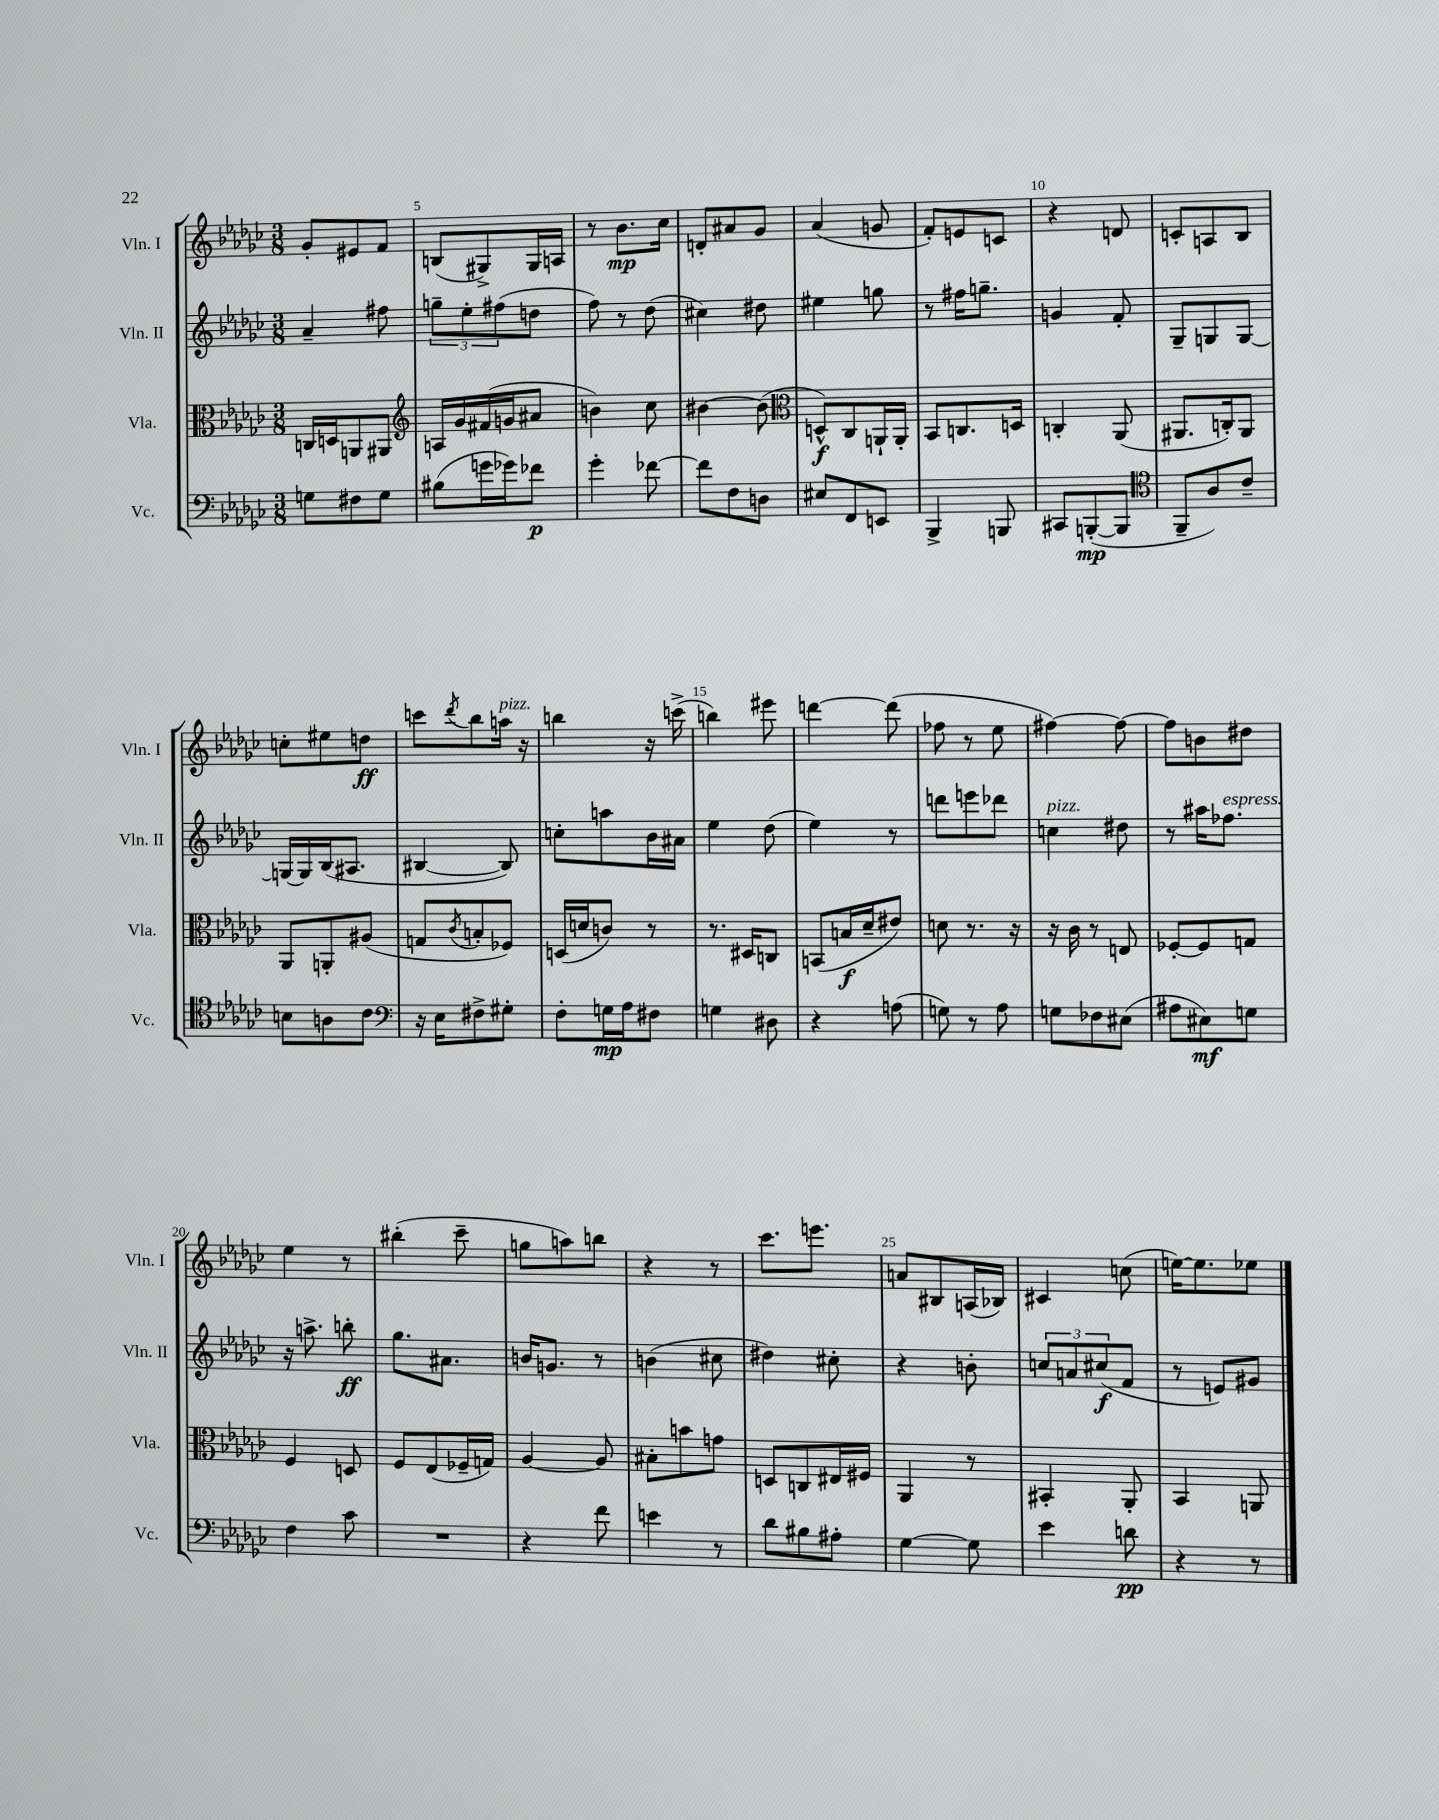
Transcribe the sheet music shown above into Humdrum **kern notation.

**kern	**kern	**kern	**kern
*staff4	*staff3	*staff2	*staff1
*clefF4	*clefC3	*clefG2	*clefG2
*k[b-e-a-d-g-c-]	*k[b-e-a-d-g-c-]	*k[b-e-a-d-g-c-]	*k[b-e-a-d-g-c-]
*M3/8	*M3/8	*M3/8	*M3/8
8G	16C	4a-~	8g-'
.	16D	.	.
8F#	8AA	.	8e#
8G	8AA#	8ff#	8f
=	=	=	=
*	*clefG2	*	*
(8B#	16A	12gg~	(8B
.	16g-	.	.
.	.	12ee-'	.
16g	(16f#	.	8G#^)
.	.	(12ff#	.
16g-)	16g	.	.
8f-	8a#	8dd	16G#
.	.	.	16A
=	=	=	=
4g-'	4b)	8ff)	8r
.	.	8r	8.b-
[8f-	8cc-	(8dd-	.
.	.	.	16cc-
=	=	=	=
8f-]	[4b#	4cc#)	8d'
8F	.	.	8a#
8D	(8b#]	8dd#	8g-
=	=	=	=
*	*clefC3	*	*
8E#	8D^^)	4ee#	(4a-
8FF	8C-	.	.
8EE	16AA`	8gg	8g
.	16AA'	.	.
=	=	=	=
4BBB-^	8BB-	8r	8f')
.	8.C	16ff#	8e
.	.	8.gg~	.
8BBB	.	.	8c
.	16D	.	.
=	=	=	=
8CC#	4C'	4g	4r
([8BBB'	.	.	.
8BBB]	(8AA-	8f'	8d
=	=	=	=
*clefC4	*	*	*
8FF~	8.AA#	8G-~	8c'
8A-)	.	8G	8A
.	16C')	.	.
8c-~	8AA#	[8G	8B-
=	=	=	=
8B	8AA-	16G_	8cc'
.	.	16G]	.
8A	8AA'	(16B-	8ee#
.	.	8.A#	.
8c-	(8A#	.	8dd
=	=	=	=
*clefF4	*	*	*
16r	8G	[4B#	8ccc
16E-	.	.	.
.	8qc-	.	8qddd-
8F#^	8B'	.	8bb-
8G#'	8F-)	8B#])	16aa
.	.	.	16r
=	=	=	=
8F'	(16D	8cc'	4bb
.	16d	.	.
16G	8c)	8aa	.
16A-	.	.	.
8F#	8r	16b-	16r
.	.	16a#	(16ccc^
=	=	=	=
4G	8.r	4ee-	4bb)
.	16D#	.	.
8D#	8C	(8dd-	8eee#
=	=	=	=
4r	(8BB	4ee-)	[4ddd
.	16B	.	.
.	16d-~	.	.
(8A	8e#)	8r	(8ddd]
=	=	=	=
8G)	8d	8ddd	8ff-
8r	8.r	8eee	8r
8A-	.	8ddd-	8ee-
.	16r	.	.
=	=	=	=
8G	16r	4cc	[4ff#)
.	16c-	.	.
8F-	8r	.	.
(8E#	8E	8dd#	8ff#_
=	=	=	=
8A#	[8F-'	8r	8ff#]
8E#)	8F-]	16aa#	8b
.	.	8.ff-	.
8G	8G	.	8dd#
=	=	=	=
4F	4F	16r	4ee-
.	.	8.aa^	.
8c-	8D	8bb'	8r
=	=	=	=
4.r	8F	8.gg-	(4bb#'
.	(8E-	.	.
.	.	8.a#	.
.	16F-~	.	8ccc-~
.	16G)	.	.
=	=	=	=
4r	[4A-	16b	8gg
.	.	8.g	.
.	.	.	8aa)
8f	8A-]	8r	8bb
=	=	=	=
4e	8B#'	(4b	4r
.	8b	.	.
8r	8g	8cc#	8r
=	=	=	=
8d-	8D	4dd#)	8.ccc-
8B#	8C	.	.
.	.	.	8.eee
8A#'	16E#	8cc#'	.
.	16F#	.	.
=	=	=	=
[4G-	4AA-	4r	8a
.	.	.	8B#
8G-]	8r	8b'	(16A
.	.	.	16B-)
=	=	=	=
4e-	4BB#'	12cc	4c#
.	.	12a	.
.	.	(12cc#	.
8d	8AA-'	8f	(8cc
=	=	=	=
4r	4BB-	8r	[16ee)
.	.	.	8.ee]
.	.	8e)	.
8r	8AA	8g#	8ee-
==	==	==	==
*-	*-	*-	*-
